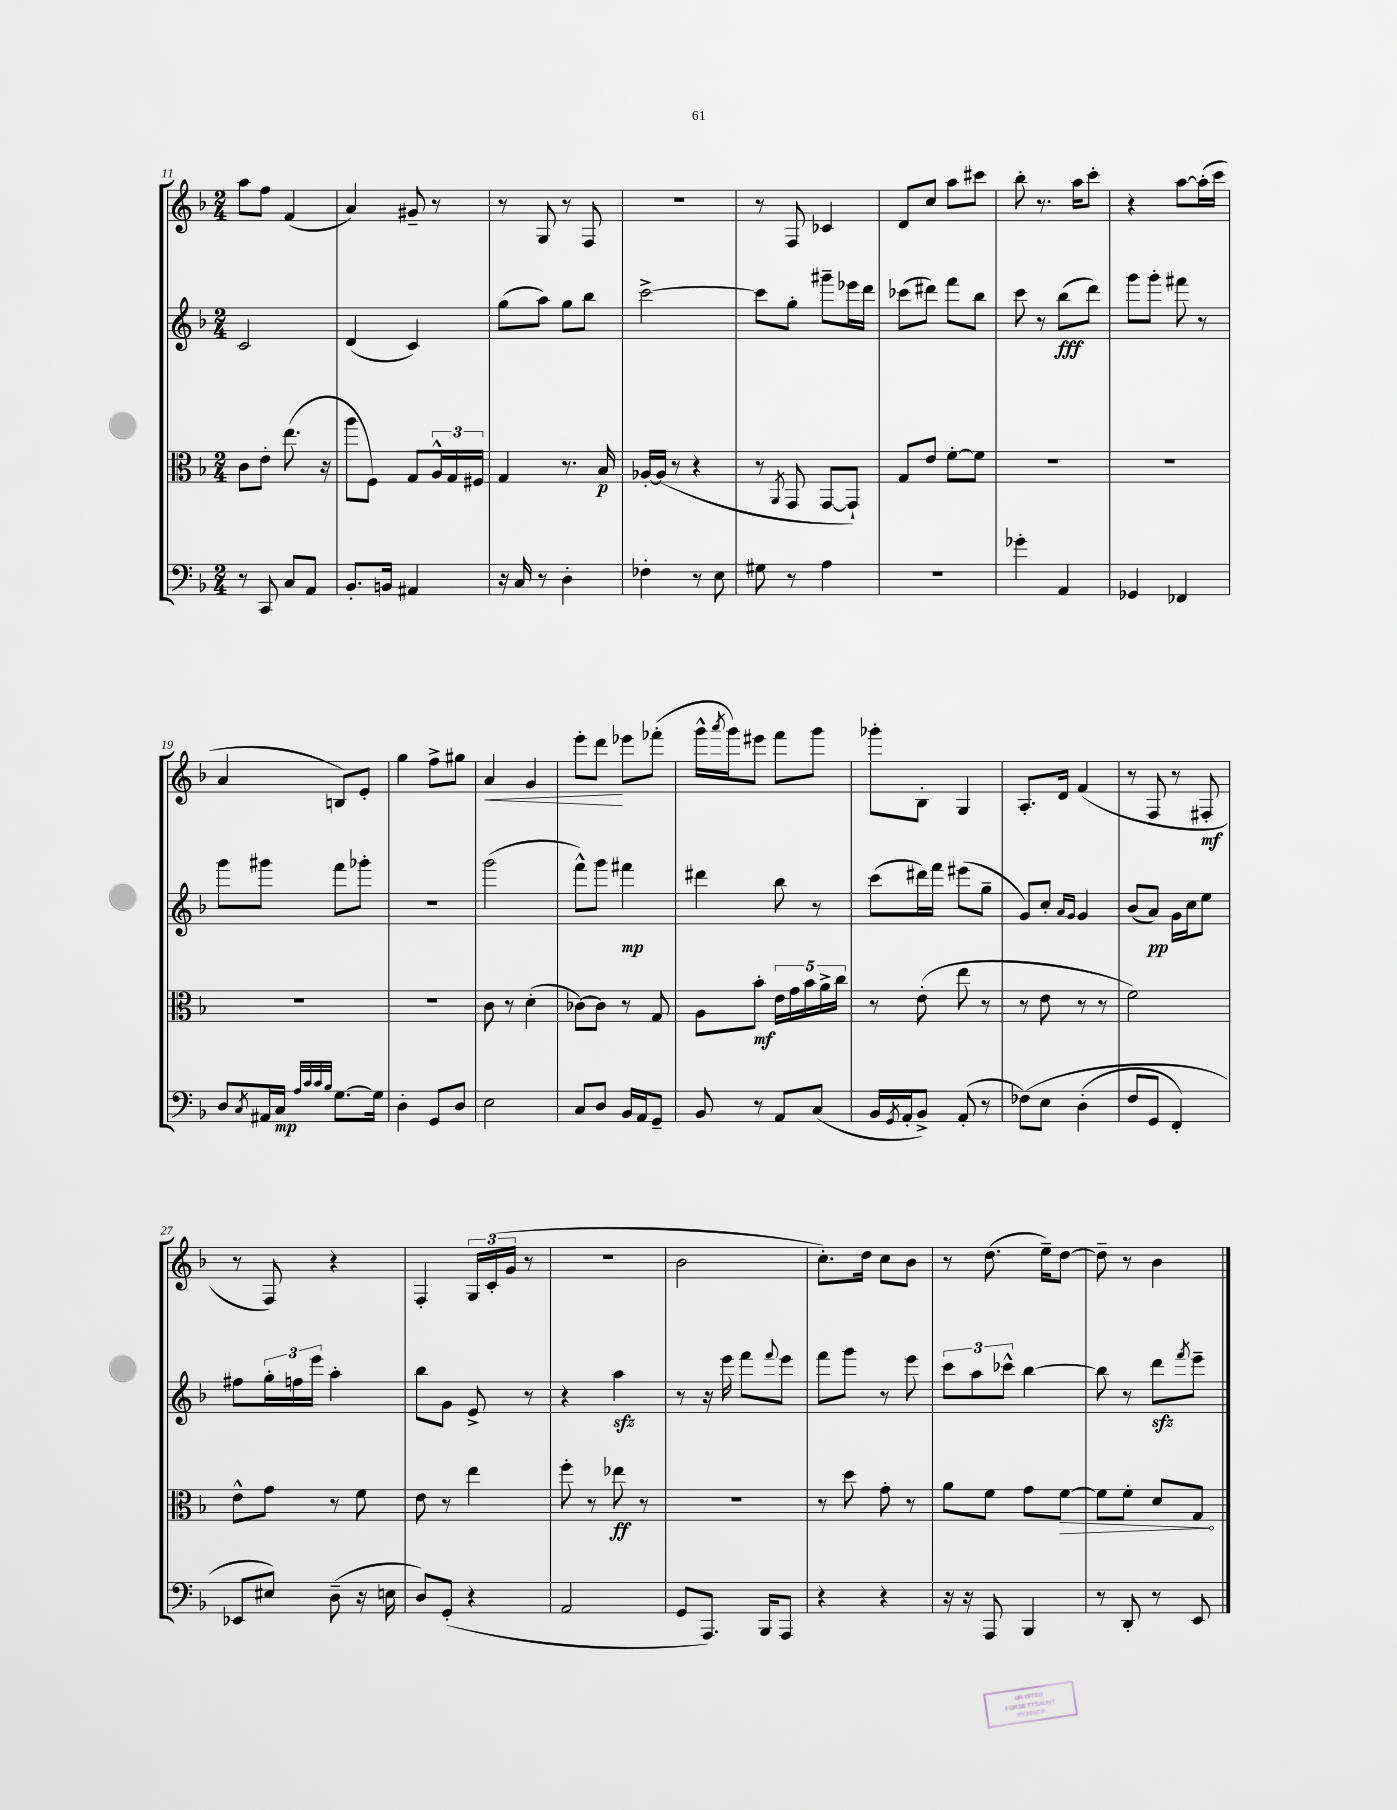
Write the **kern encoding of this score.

**kern	**kern	**kern	**kern
*staff4	*staff3	*staff2	*staff1
*clefF4	*clefC3	*clefG2	*clefG2
*k[b-]	*k[b-]	*k[b-]	*k[b-]
*M2/4	*M2/4	*M2/4	*M2/4
8r	8c	2c	8aa
8CC	8e'	.	8ff
8C	(8.ee	.	(4f
8AA	.	.	.
.	16r	.	.
=	=	=	=
8.BB-'	8aa	(4d	4a)
.	8F)	.	.
16BB	.	.	.
4AA#	8G	4c)	8g#~
.	24A^^	.	8r
.	24G	.	.
.	24F#	.	.
=	=	=	=
16r	4G	(8gg	8r
16C	.	.	.
8r	.	8aa)	8G
4D'	8.r	8gg	8r
.	.	8bb-	8F
.	16B-	.	.
=	=	=	=
4F-'	[16A-'	[2ccc^	2r
.	(16A-]	.	.
.	8r	.	.
8r	4r	.	.
8E	.	.	.
=	=	=	=
8G#	8r	8ccc]	8r
.	8qAA	.	.
8r	8GG	8gg'	8F
4A	[8GG	8ggg#~	4c-
.	8GG`])	16eee-	.
.	.	16ddd	.
=	=	=	=
2r	8G	(8ccc-	8d
.	8e	8ddd#)	8cc
.	[8f'	8fff	8aa
.	8f]	8bb-	8ccc#
=	=	=	=
4g-'	2r	8ccc	8bb-'
.	.	8r	8.r
4AA	.	(8bb-	.
.	.	.	16aa
.	.	8ddd)	8ccc'
=	=	=	=
4GG-	2r	8ggg	4r
.	.	8ggg'	.
4FF-	.	8fff#	[8aa
.	.	8r	(16aa']
.	.	.	16ccc
=	=	=	=
8D	2r	8ggg	4a
8qC	.	.	.
16AA#	.	8ggg#	.
16C	.	.	.
32qqA	.	.	.
32qqc	.	.	.
32qqc	.	.	.
32qqB-	.	.	.
[8.G	.	8fff	8B)
.	.	8ggg-'	8e'
16G]	.	.	.
=	=	=	=
4D'	2r	2r	4gg
8GG	.	.	8ff^
8D	.	.	8gg#
=	=	=	=
2E	8c	(2ggg	4a
.	8r	.	.
.	(4d'	.	4g
=	=	=	=
8C	[8c-)	8fff^^)	8eee'
8D	8c-]	8ggg	8ddd
16BB-	8r	4fff#	8eee-
16AA	.	.	.
8GG~	8G	.	(8fff-'
=	=	=	=
8BB-	8A	4ddd#	16ggg^^
.	.	.	8qaaa
.	.	.	16ggg)
8r	8b-'	.	8eee#
8AA	20e	8bb-	8fff
.	20g	.	.
.	20b-	.	.
(8C	.	8r	8ggg
.	20a^	.	.
.	20cc	.	.
=	=	=	=
16BB-	8r	(8ccc	8ggg-'
8qGG	.	.	.
16AA'	.	.	.
8BB-^)	(8e'	16ddd#)	8B-'
.	.	16fff	.
(8AA'	8ee	(8eee#	4G
8r	8r	8gg~	.
=	=	=	=
&(8F-)	8r	8g)	8.A'
8E	8e	8cc'	.
.	.	.	16d
.	.	16qqa	.
.	.	16qqg	.
(4D'	8r	4g	(4f
.	8r	.	.
=	=	=	=
8F	2f)	(8b-	8r
8GG	.	8a)	8F
4FF')	.	16g	8r
.	.	16cc	.
.	.	8ee	8F#'
=	=	=	=
8EE-	8e^^	8ff#	8r
8E#&)	8g	24gg'	8F)
.	.	24ff	.
.	.	24eee	.
(8D~	8r	4aa'	4r
16r	8f	.	.
16E	.	.	.
=	=	=	=
8D)	8e	8bb-	4F'
(8GG'	8r	8g	.
4r	4ee	8e^	24G
.	.	.	(24c'
.	.	.	24g
.	.	8r	8r
=	=	=	=
2AA	8ff'	4r	2r
.	8r	.	.
.	8ee-	4aa	.
.	8r	.	.
=	=	=	=
8GG	2r	8r	2b-
8.AAA)	.	16r	.
.	.	16eee	.
.	.	8fff	.
16BBB-	.	.	.
.	.	8qqfff	.
8AAA	.	8eee	.
=	=	=	=
4r	8r	8fff	8.cc')
.	8dd	8ggg	.
.	.	.	16dd
4r	8g'	8r	8cc
.	8r	8eee	8b-
=	=	=	=
16r	8a	12ccc	8r
16r	.	.	.
.	.	12aa	.
8AAA	8f	.	(8.dd
.	.	12ccc-^^	.
4BBB-	8g	[4bb-	.
.	.	.	16ee~)
.	[8f	.	[8dd
=	=	=	=
8r	8f]	8bb-]	8dd~]
8DD'	8f'	8r	8r
8r	8d	8ddd	4b-
.	.	8qfff	.
8EE	8G	8eee~	.
==	==	==	==
*-	*-	*-	*-
